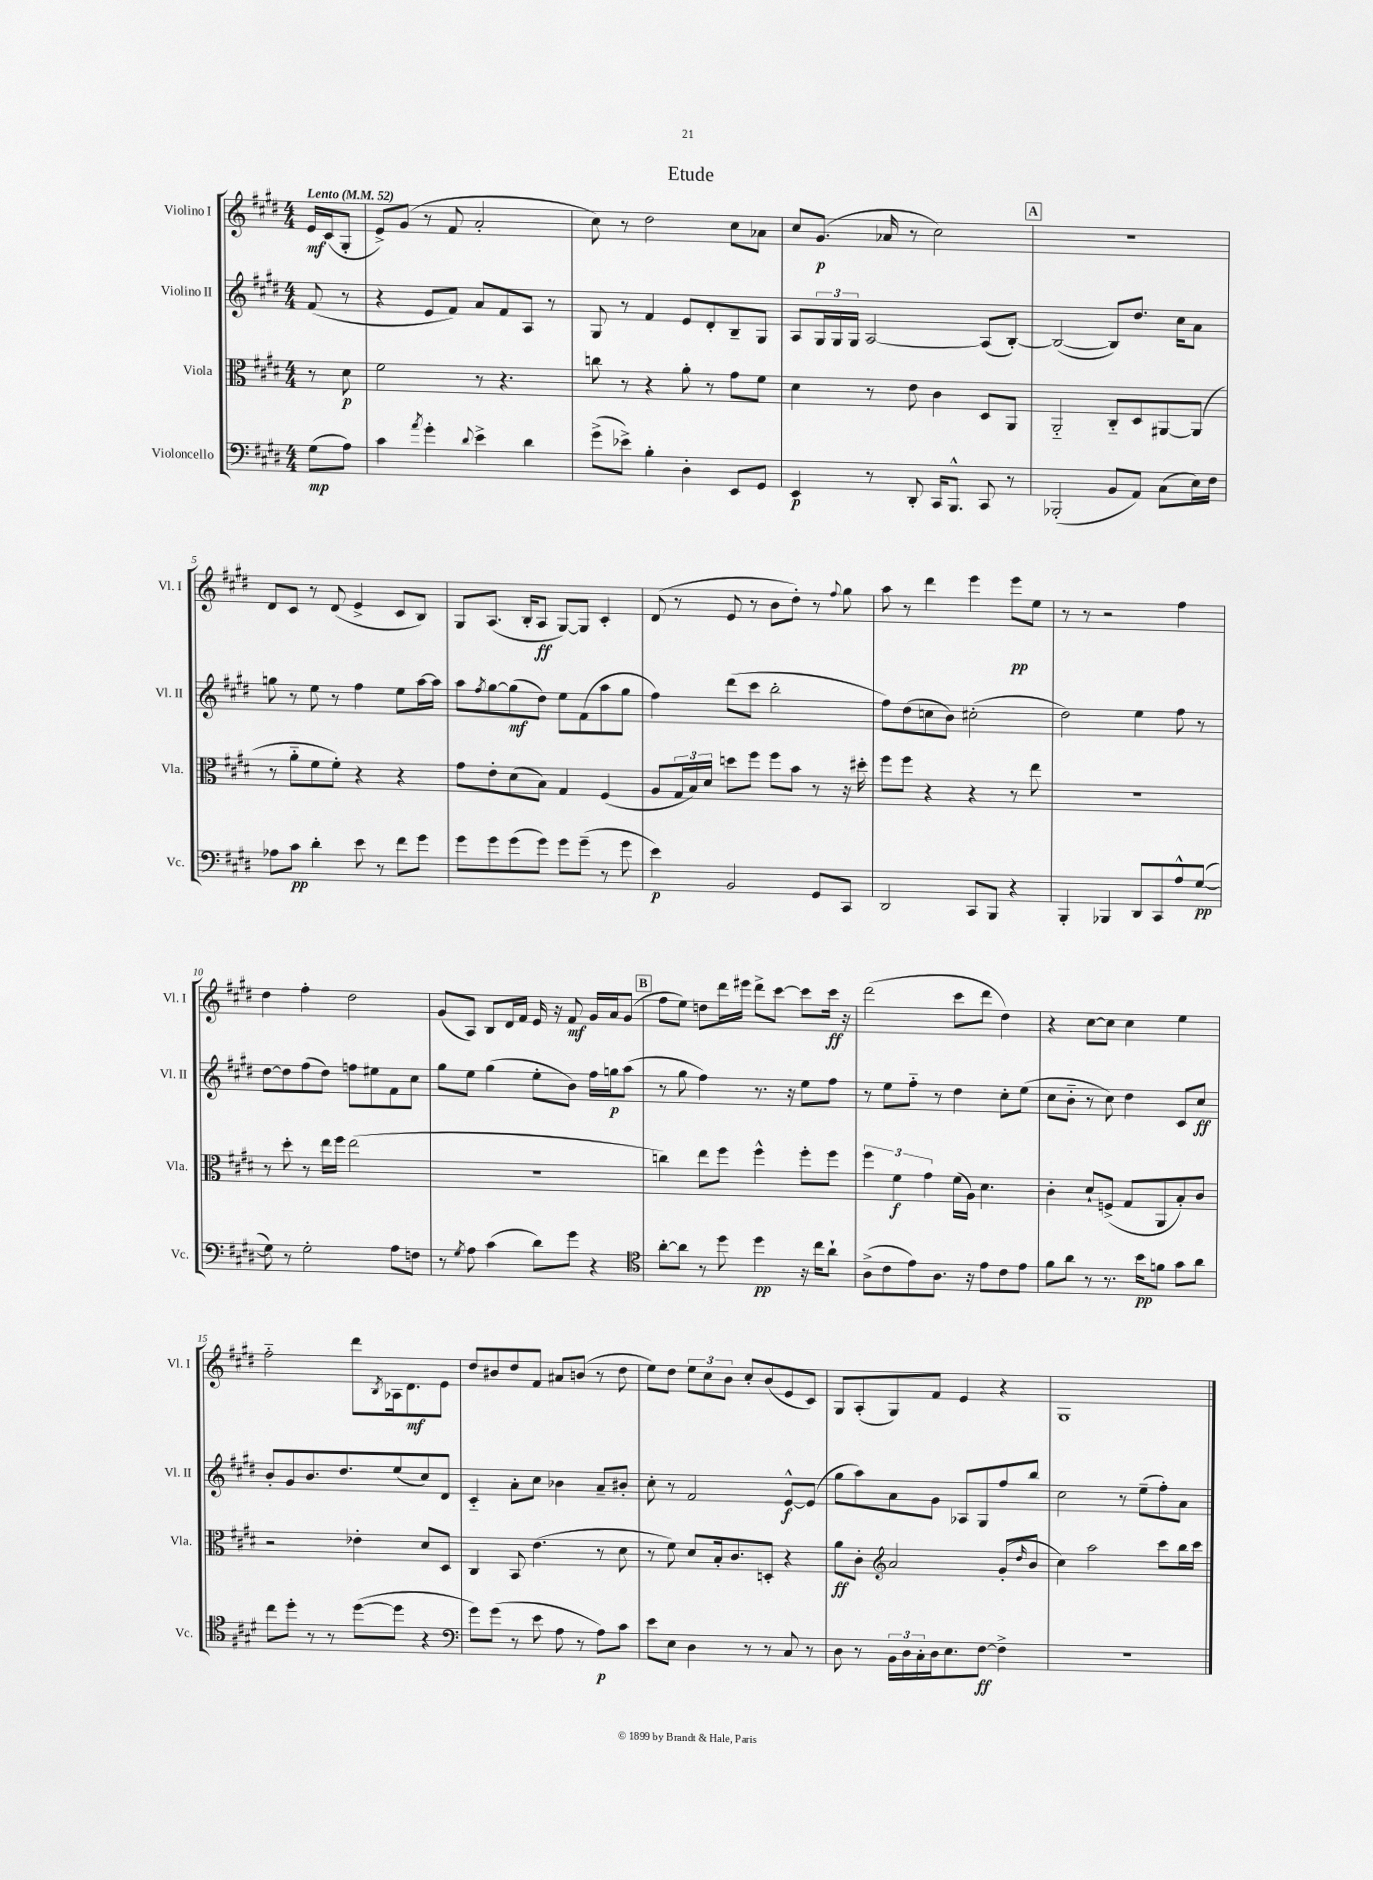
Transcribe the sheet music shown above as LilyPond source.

\header { title = "Etude" }
<<
\new StaffGroup <<
\new Staff = "s0" \with { instrumentName = "Violino I" shortInstrumentName = "Vl. I" } {
    \clef treble \key e \major \numericTimeSignature \time 4/4 \partial 4 \tempo "Lento" 4 = 52
    e'16\mf cis'16( gis8-. |
    e'8->) gis'8( r8 fis'8 a'2-. |
    cis''8) r8 dis''2 cis''8 aes'8 |
    cis''8 gis'8.\p( aes'16 r8 cis''2) |
    \mark \markup { \box "A" } R1 |
    dis'8 cis'8 r8 dis'8( e'4-> cis'8 b8) |
    gis8 a8.( b16-. a8\ff gis8~) gis8 cis'4-. |
    dis'8( r8 e'8 r8 b'8 dis''8-.) r8 \appoggiatura { fis''8 } gis''8 |
    a''8 r8 dis'''4 e'''4 e'''8\pp e''8 |
    r8 r8 r2 fis''4 |
    dis''4 fis''4-. dis''2 |
    gis'8( a8) b8 dis'16 fis'16 e'16 r16 fis'8\mf gis'16 a'16 gis'8( |
    \mark \markup { \box "B" } fis''8 e''8) d''8 dis'''16 eis'''16 dis'''8-> cis'''8~ cis'''8 cis'''16\ff r16 |
    dis'''2( cis'''8 dis'''8 dis''4) |
    r4 cis''8~ cis''8 cis''4 e''4 |
    fis''2-_ dis'''8 \acciaccatura { b8 } aes16 dis'8.\mf e'8 |
    dis''8 bis'8 dis''8 fis'8 ais'8 b'8( r8 dis''8 |
    e''8) dis''8 \tuplet 3/2 { e''8 cis''8 b'8 } cis''8-. b'8( e'8 cis'8) |
    gis8 a8-.( gis8) fis'8 e'4 r4 |
    gis1 \bar "|." |
}
\new Staff = "s1" \with { instrumentName = "Violino II" shortInstrumentName = "Vl. II" } {
    \clef treble \key e \major \numericTimeSignature \time 4/4 \partial 4
    fis'8( r8 |
    r4 e'8 fis'8) a'8 fis'8 a8 r8 |
    gis8 r8 fis'4 e'8 dis'8-. b8-- gis8 |
    a8 \tuplet 3/2 { gis16 gis16 gis16 } a2~ a8( b8~-.) |
    \mark \markup { \box "A" } b2~( b8) dis''8. cis''16 a'8 |
    g''8 r8 e''8 r8 fis''4 e''8 a''16~ a''16 |
    a''8 \acciaccatura { fis''8 } gis''8~ gis''8\mf( dis''8) e''8 fis'8( a''8 gis''8 |
    fis''4) dis'''8( cis'''8 b''2-. |
    fis''8) dis''8( c''8 b'8) cis''2-.( |
    dis''2) e''4 fis''8 r8 |
    dis''8~ dis''8 fis''8( dis''8) f''8 eis''8 fis'8 cis''8 |
    gis''8 e''8 gis''4( e''8-. b'8) fis''16 g''16\p a''8( |
    \mark \markup { \box "B" } r8 gis''8 fis''4) r8. r16 e''8 fis''8 |
    r8 e''8 fis''8-_ r8 dis''4 cis''8-. e''8( |
    cis''8 b'8-_ r8 cis''8) dis''4 cis'8 cis''8\ff |
    b'8-. gis'8 b'8. dis''8. e''8( cis''8) dis'8 |
    cis'4-_ a'8-. cis''8 bes'4 a'8-- bis'8-. |
    cis''8-. r8 fis'2 e'8~-^\f e'8( |
    gis''8 a''8) a'8 gis'8 aes8 gis8 fis''8 b''8 |
    cis''2 r8 e''8--( fis''8-.) a'8 \bar "|." |
}
\new Staff = "s2" \with { instrumentName = "Viola" shortInstrumentName = "Vla." } {
    \clef alto \key e \major \numericTimeSignature \time 4/4 \partial 4
    r8 dis'8\p |
    fis'2 r8 r4. |
    c''8 r8 r4 a'8-. r8 gis'8 fis'8 |
    dis'4 r8 e'8 cis'4 dis8 a,8 |
    \mark \markup { \box "A" } a,2-_ cis8-_ dis8 ais,8~ ais,8( |
    r8 a'8-_ fis'8 fis'8-.) r4 r4 |
    gis'8 e'8-. dis'8( b8) gis4 fis4( |
    a8 \tuplet 3/2 { gis16 b16) dis'16 } d''8 fis''8 fis''8 b'8 r8 r16 dis''16-. |
    fis''8 fis''8 r4 r4 r8 e''8 |
    R1 |
    r8 dis''8-. r8 e''16 fis''16 e''2( |
    r1 |
    \mark \markup { \box "B" } c''4) e''8 fis''8 fis''4-^ fis''8-. fis''8 |
    \tuplet 3/2 { fis''4 fis'4\f gis'4 } fis'16( a16) dis'4. |
    cis'4-. dis'8-! f8->( gis8 a,8 b8-.) cis'8 |
    r2 ees'4-. dis'8 dis8 |
    cis4 b,8 e'4.( r8 dis'8 |
    r8 fis'8) dis'8 b16-. cis'8. d8-. r4 |
    a'8\ff cis'8-. \clef treble a'2 gis'8-.( \grace { dis''16 } b'8 |
    cis''4) a''2 cis'''8 b''16 cis'''16 \bar "|." |
}
\new Staff = "s3" \with { instrumentName = "Violoncello" shortInstrumentName = "Vc." } {
    \clef bass \key e \major \numericTimeSignature \time 4/4 \partial 4
    gis8\mp( a8) |
    cis'4 \acciaccatura { a'8 } gis'4-. \appoggiatura { dis'8 } e'4-> dis'4 |
    gis'8->( ees'8->) b4-. dis4-. e,8 gis,8 |
    e,4\p r8 dis,8-. cis,16 b,,8.-^ cis,8 r8 |
    \mark \markup { \box "A" } bes,,2-.( b,8 a,8) cis8( e16) fis16 |
    aes8 cis'8\pp dis'4-. e'8 r8 fis'8 gis'8 |
    gis'8 gis'8 gis'8( gis'8) gis'8 gis'8--( r8 gis'8 |
    e'4\p) b,2 gis,8 cis,8 |
    dis,2 cis,8 b,,8 r4 |
    b,,4-. bes,,4 dis,8 cis,8 a8-^ gis8~\pp( |
    gis8) r8 gis2-. a8 f8 |
    r8 \acciaccatura { gis8 } a8 cis'4( dis'8) gis'8 r4 |
    \mark \markup { \box "B" } \clef tenor a'8~-. a'8 r8 dis''8 dis''4\pp r16 cis''16 a'8-! |
    a8->( cis'8 e'8) a8. r16 e'8 cis'8 e'8 |
    fis'8 a'8 r8 r8. b'16\pp f'8 gis'8 a'8 |
    cis''8 dis''8-. r8 r8 dis''8~( dis''8 r4 |
    \clef bass gis'8) gis'8( r8 e'8 a8 r8 a8\p) cis'8 |
    e'8 e8 dis4 r8 r8 cis8 r8 |
    dis8 r8 \tuplet 3/2 { b,16 dis16 cis16-. } dis16 e8. fis8~\ff fis4-> |
    r1 \bar "|." |
}
>>
>>
